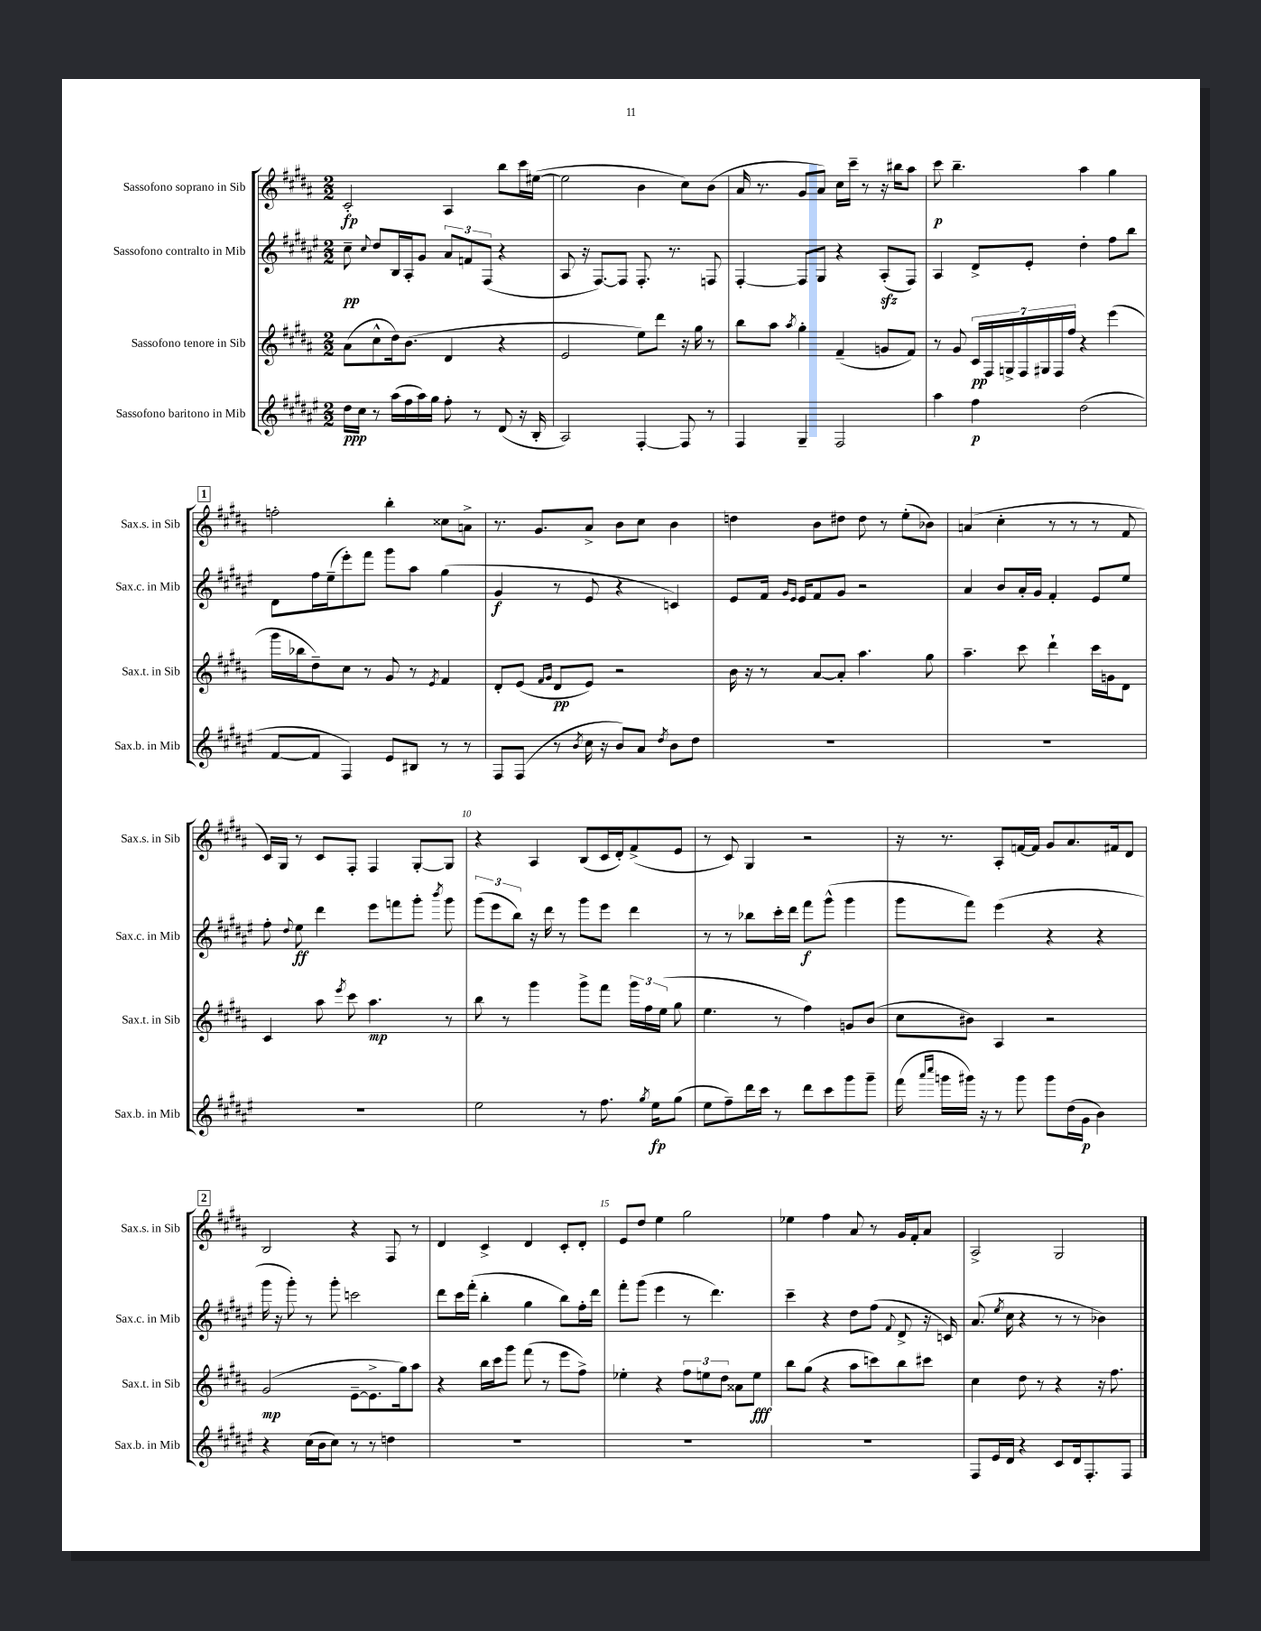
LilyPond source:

<<
\new StaffGroup <<
\new Staff = "s0" \with { instrumentName = "Sassofono soprano in Sib" shortInstrumentName = "Sax.s. in Sib" } {
    \clef treble \key b \major \numericTimeSignature \time 2/2
    \autoBeamOff cis'2-.\fp ais4 b''8[ cis'''16 eis''16]~( |
    eis''2 b'4 cis''8[) b'8]( |
    ais'16 r8. gis'8[ ais'8]) cis''16[ cis'''16]-- r8 r16 bis''16[ ais''8] |
    cis'''8\p b''4.-- ais''4 gis''4 |
    \mark \markup { \box "1" } f''2-. b''4-. cisis''8[ a'8]-> |
    r8. gis'8.[ ais'8]-> b'8[ cis''8] b'4 |
    d''4 b'8[ dis''8] dis''8 r8 e''8[-.( bes'8]) |
    a'4( cis''4-. r8 r8 r8 fis'8 |
    cis'16[) gis16] r8 cis'8[ fis8]-. fis4 gis8[~-. gis8] |
    r4 ais4 b8[( cis'16 dis'16-.) fis'8->( e'8] |
    r8 cis'8) gis4 r2 |
    r16 r8. ais8[-. f'16~ f'16] gis'8[ ais'8. fis'16 dis'8] |
    \mark \markup { \box "2" } b2 r4 fis8 r8 |
    dis'4 cis'4-> dis'4 cis'8[-. dis'8]-. |
    e'8[ dis''8] e''4 gis''2 |
    ees''4 fis''4 ais'8 r8 gis'16[ fis'16-. ais'8] |
    ais2-> gis2 \bar "|." |
}
\new Staff = "s1" \with { instrumentName = "Sassofono contralto in Mib" shortInstrumentName = "Sax.c. in Mib" } {
    \clef treble \key fis \major \numericTimeSignature \time 2/2
    \autoBeamOff cis''8--\pp \appoggiatura { cis''8 } dis''8[ b16 ais16-. gis'8] \tuplet 3/2 { ais'8[ f'8 fis8]( } r4 |
    ais8 r16 fis8.[~) fis8] fis8.-. r8. f8 |
    fis4~-. fis8[ gis8] r4 ais8[-.\sfz( fis8]) |
    ais4 dis'8[-> eis'8]-. dis''4-. fis''8[ b''8] |
    \mark \markup { \box "1" } dis'8[ fis''16 eis''16--( eis'''8-.) fis'''8] gis'''8[ ais''8] gis''4( |
    gis'4\f r8 eis'8 r4 c'4) |
    eis'8[ fis'16] \grace { gis'16[ eis'16] } eis'16[ fis'8 gis'8] r2 |
    ais'4 b'8[ ais'16-. gis'16] fis'4-. eis'8[ eis''8] |
    fis''8-. \appoggiatura { dis''8 } eis''8\ff dis'''4 eis'''8[ f'''8 gis'''8]-. \acciaccatura { b'''8 } gis'''8 |
    \tuplet 3/2 { gis'''8[( eis'''8 b''8]) } r16 dis'''16 r8 gis'''8[ eis'''8] dis'''4 |
    r8 r8 bes''8[ cis'''16-. dis'''16] fis'''8[\f gis'''8]-^( gis'''4 |
    gis'''8[ fis'''8]) eis'''4( r4 r4 |
    \mark \markup { \box "2" } gis'''16 r16 gis'''8-.) r8 gis'''8-. c'''2 |
    dis'''8[ cis'''16 fis'''16]-.( b''4-. gis''4 b''8[) fis''16-. dis'''16] |
    fis'''8[-. gis'''8]( eis'''4 r8 dis'''4.) |
    cis'''4-- r4 dis''8[ fis''8]( \appoggiatura { fis'8 } dis'8-> r16 c'16) |
    ais'8.( \acciaccatura { eis''8 } cis''16 r4 r8 r8 bes'4) \bar "|." |
}
\new Staff = "s2" \with { instrumentName = "Sassofono tenore in Sib" shortInstrumentName = "Sax.t. in Sib" } {
    \clef treble \key b \major \numericTimeSignature \time 2/2
    \autoBeamOff ais'8[( cis''8-^ dis''16) b'8.]( dis'4 r4 |
    e'2 e''8[) dis'''8] r16 gis''16 r8 |
    b''8[ ais''8] \acciaccatura { ais''8 } gis''4-. fis'4--( g'8[ fis'8]) |
    r8 gis'8 \tuplet 7/4 { cis'16[\pp fis16 g16-> fis16 gis16 fis16 fis''16] } r4 e'''4( |
    \mark \markup { \box "1" } gis'''16[ bes''16 dis''8--) cis''8] r8 gis'8 r8 \acciaccatura { e'8 } fis'4 |
    dis'8[-. e'8]( \grace { fis'16[ gis'16] } dis'8[\pp e'8]) r2 |
    b'16 r16 r8 ais'8[~ ais'8]-. ais''4. gis''8 |
    ais''4.-- cis'''8 dis'''4-! cis'''16[ g'16 dis'8] |
    cis'4 ais''8 \acciaccatura { e'''8 } cis'''8 ais''4.\mp r8 |
    b''8 r8 gis'''4 gis'''8[-> fis'''8] \tuplet 3/2 { gis'''16[ fis''16 e''16]( } gis''8 |
    e''4. r8 fis''4) g'8[ b'8]( |
    cis''8[ bis'8]) ais4 r2 |
    \mark \markup { \box "2" } gis'2\mp( e'8[~-- e'8.-> gis''16) ais''8] |
    r4 b''16[ cis'''16 gis'''8] fis'''8( r8 e'''8[ fis''8]->) |
    ees''4-. r4 \tuplet 3/2 { fis''8[ e''8 dis''8] } aisis'8[ e''8]\fff |
    b''8[ gis''8]( r4 ais''8[ c'''8) b''8 cis'''8] |
    cis''4 dis''8 r8 r4 r16 fis''8. \bar "|." |
}
\new Staff = "s3" \with { instrumentName = "Sassofono baritono in Mib" shortInstrumentName = "Sax.b. in Mib" } {
    \clef treble \key fis \major \numericTimeSignature \time 2/2
    \autoBeamOff dis''16[\ppp cis''16] r8 ais''16[( fis''16 ais''16) gis''16] fis''8-. r8 dis'8( r16 b16-. |
    ais2) fis4~-. fis8 r8 |
    fis4 gis4-- fis2 |
    ais''4 fis''4\p dis''2( |
    \mark \markup { \box "1" } fis'8[~ fis'8] fis4) eis'8[ bis8] r8 r8 |
    fis8[ fis8]( r8 \acciaccatura { b'8 } cis''16 r16 b'8[) ais'8] \acciaccatura { dis''8 } b'8[ dis''8] |
    R1 |
    R1 |
    R1 |
    eis''2 r8 fis''8. \acciaccatura { gis''8 } eis''16[\fp gis''8]( |
    eis''8[ fis''8--) dis'''16 cis'''16] r8 dis'''8[ cis'''8 gis'''8 gis'''8]-- |
    fis'''16( \grace { ais'''16[ cis''''16] } g'''16[ gis'''16]) r16 r8 gis'''8 gis'''8[ dis''16( gis'16]\p b'4) |
    \mark \markup { \box "2" } r4 cis''16[( b'16 cis''8]) r8 r8 d''4 |
    R1 |
    R1 |
    R1 |
    fis8[ eis'16 dis'16] r4 cis'8[ dis'16 fis8.-. fis8] \bar "|." |
}
>>
>>
\layout { \context { \Score \override BarNumber.break-visibility = ##(#f #t #t) barNumberVisibility = #(every-nth-bar-number-visible 5) } }
